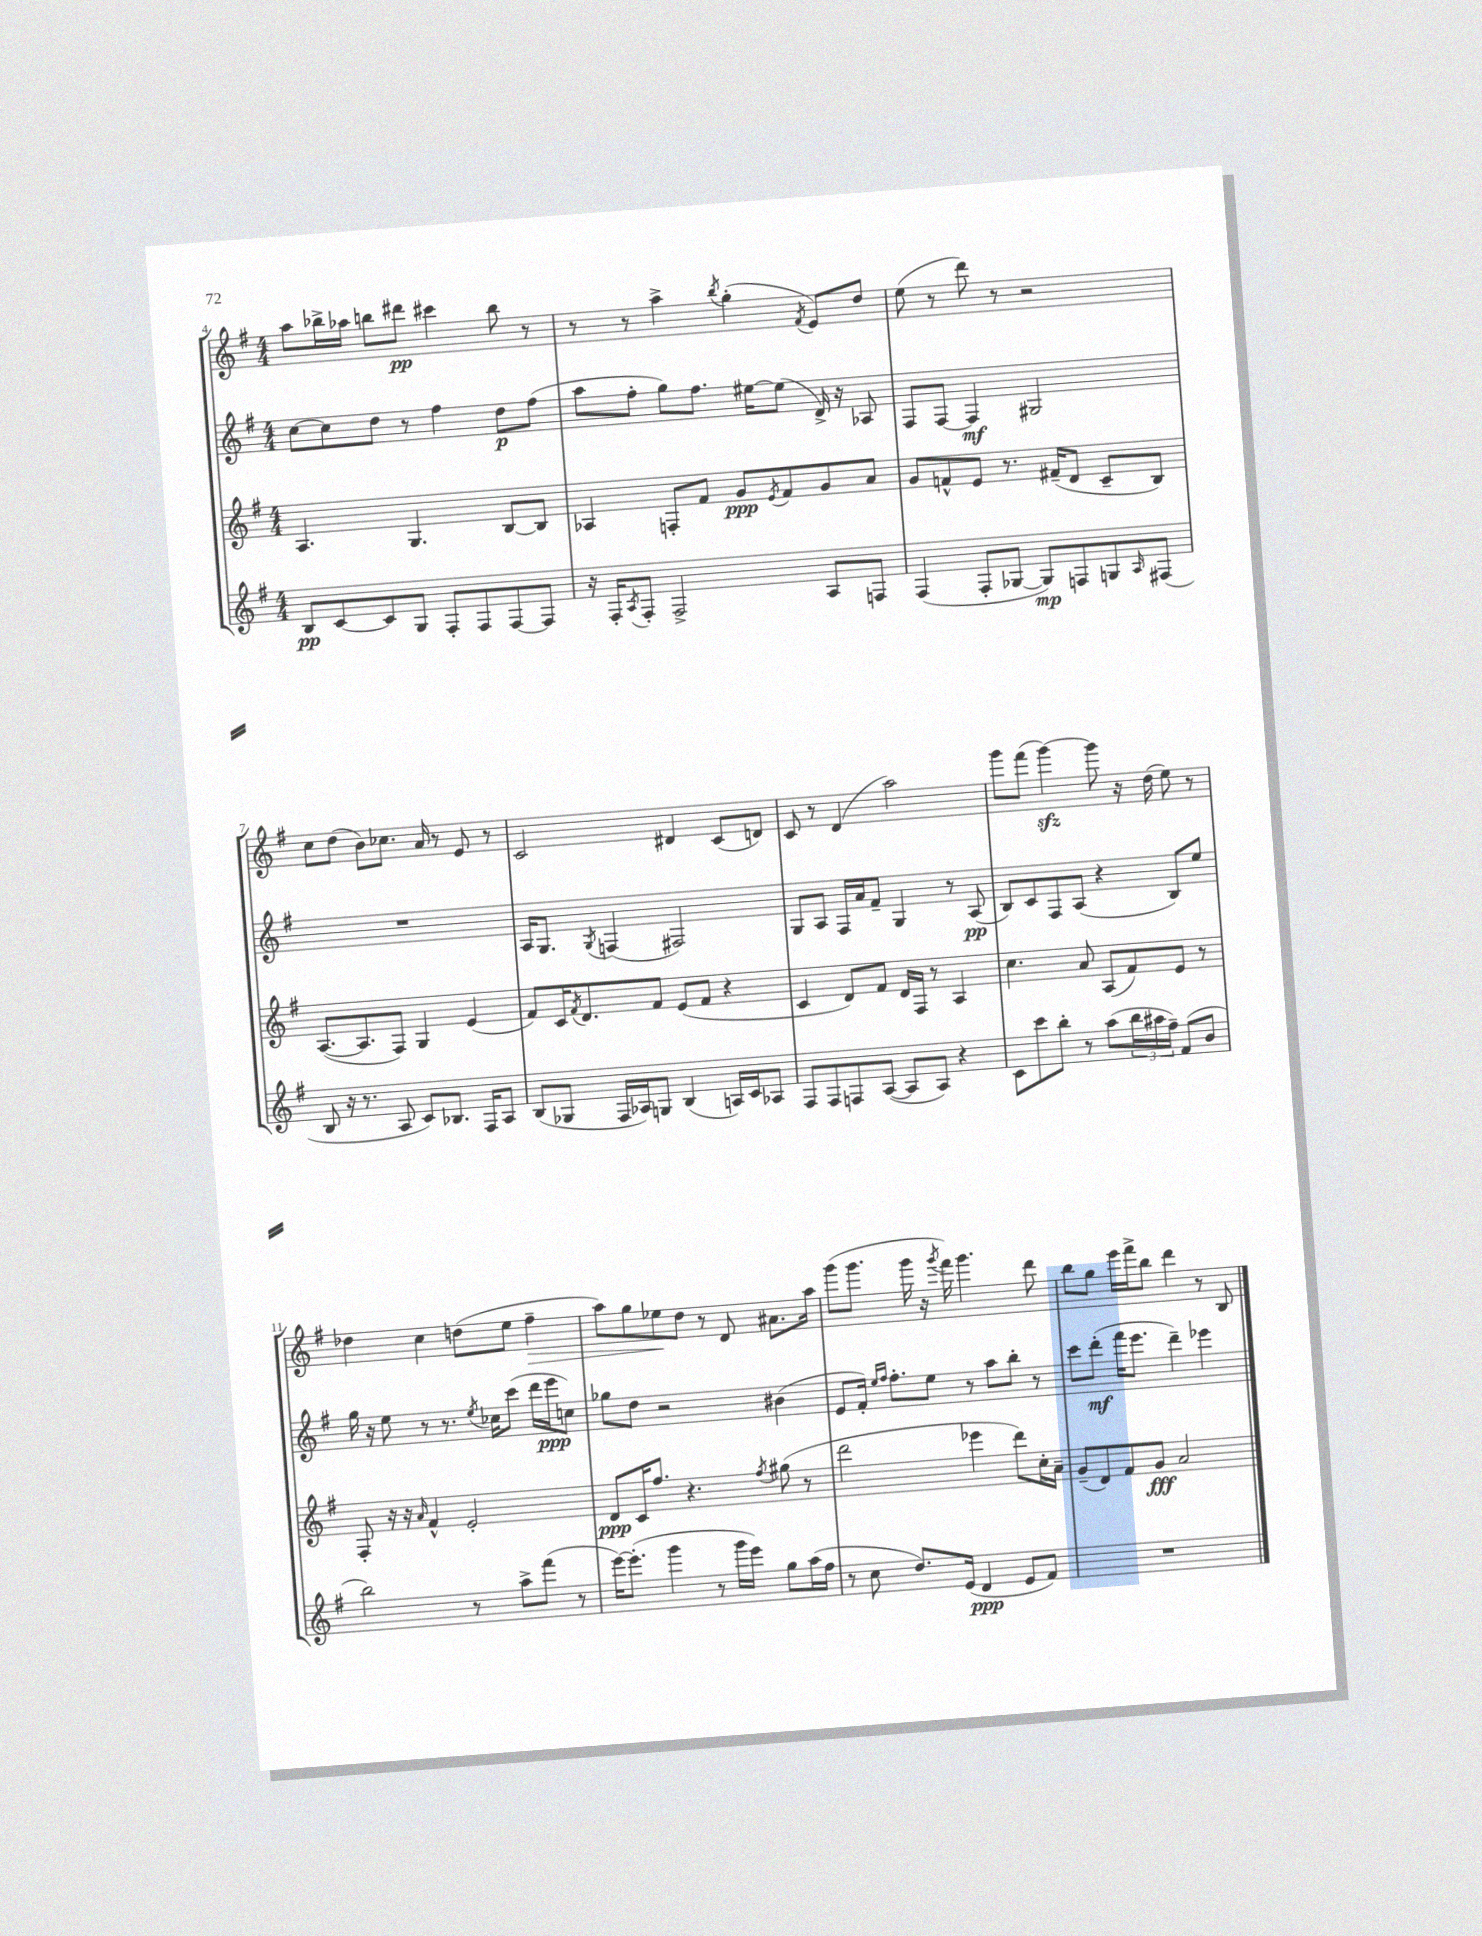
<<
\new StaffGroup <<
\new Staff = "s0" {
    \clef treble \key g \major \numericTimeSignature \time 4/4
    a''8 bes''16-> aes''16 b''8 dis'''8\pp cis'''4 b''8 r8 |
    r8 r8 a''4-> \acciaccatura { b''8 } g''4-.( \acciaccatura { fis'8 } e'8) d''8 |
    e''8( r8 d'''8) r8 r2 |
    c''8 d''8( b'8) ces''8. a'16 r8 e'8 r8 |
    c'2 dis'4 c'8( d'8) |
    c'8 r8 d'4( a''2) |
    g'''8 fis'''8( g'''4~\sfz) g'''8 r16 d''16( e''8) r8 |
    des''4 c''4 d''8( e''8 fis''4--\> |
    a''8) g''8 ees''8\! d''8 r8 d'8 ais'8. a''16 |
    g'''8( g'''8. g'''16 r16 \acciaccatura { g'''8 } fis'''16) g'''4. d'''8 |
    b''8 g''8 e'''16 fis'''16-> b''8 d'''4 r8 b8 \bar "|." |
}
\new Staff = "s1" {
    \clef treble \key g \major \numericTimeSignature \time 4/4
    c''8~ c''8 d''8 r8 fis''4 d''8\p fis''8( |
    a''8 fis''8-. g''8) fis''8. eis''16~ eis''8( d'16->) r16 aes8 |
    fis8 fis8~ fis4\mf gis2 |
    R1 |
    a16 g8. \acciaccatura { g8 } f4( fis2) |
    g8 a8 fis16 a'16 fis'8-- g4 r8 a8\pp( |
    b8) c'8 fis8 a8( r4 b8) e''8 |
    g''16 r16 e''8 r8 r8. \acciaccatura { e''8 } ces''16 c'''8( d'''16 e'''16\ppp c''8) |
    ges''8 d''8 r2 bis'4( |
    e'8 fis'16-.) \grace { e''16 fis''16 } fis''8.-. e''8 r8 a''8 b''8-. r8 |
    c'''8 d'''8-.\mf( fis'''16 e'''8. d'''4--) ees'''4 \bar "|." |
}
\new Staff = "s2" {
    \clef treble \key g \major \numericTimeSignature \time 4/4
    a4. g4. b8~ b8 |
    aes4 f8-. fis'8 g'8\ppp \acciaccatura { e'8 } fis'8 g'8 a'8 |
    g'8 f'8-^ e'8 r8. fis'16--( d'8 c'8-- b8) |
    a8.~( a8. fis8) g4 e'4( |
    fis'8) c'16 \acciaccatura { fis'8 } d'8. fis'8 e'8( fis'8 r4 |
    c'4 d'8) fis'8 d'16 fis16 r8 a4 |
    c''4. a'8 a8( fis'8) e'8 r8 |
    fis8-. r16 r16 \grace { a'16 } fis'4-^ e'2-. |
    d'8\ppp c'16 fis''8. r4. \acciaccatura { fis''8 } gis''8( r8 |
    d'''2 ees'''4 d'''8) c''16-. a'16-- |
    g'8--( d'8) fis'8 g'8\fff a'2 \bar "|." |
}
\new Staff = "s3" {
    \clef treble \key g \major \numericTimeSignature \time 4/4
    b8\pp c'8~ c'8 g8 fis8-. fis8 fis8~ fis8 |
    r16 fis16-. \acciaccatura { a8 } fis8-. fis2-> a8 f8 |
    fis4( fis8-. ges8~ ges8\mp) f8 g8 \grace { a16 } fis8( |
    b8 r16 r8. a8 c'8) bes8. fis16 a8 |
    b8( ges8 fis16 aes16) g8 b4( a16) c'16 aes8 |
    fis8 fis8 f8 a8~( a8 a8) r4 |
    c'8 c'''8 b''8-. r8 a''8( \tuplet 3/2 { b''16 ais''16 fis''16--) } fis'8( b'8 |
    b''2) r8 a''8-> fis'''8( r8 |
    e'''16~) e'''8.-.( g'''4 r8 g'''16 e'''16) g''8 a''16( fis''16 |
    r8 c''8 d''8.) e'16( d'4\ppp e'8 fis'8) |
    R1 \bar "|." |
}
>>
>>
\layout { \context { \Score currentBarNumber = #4 } }
